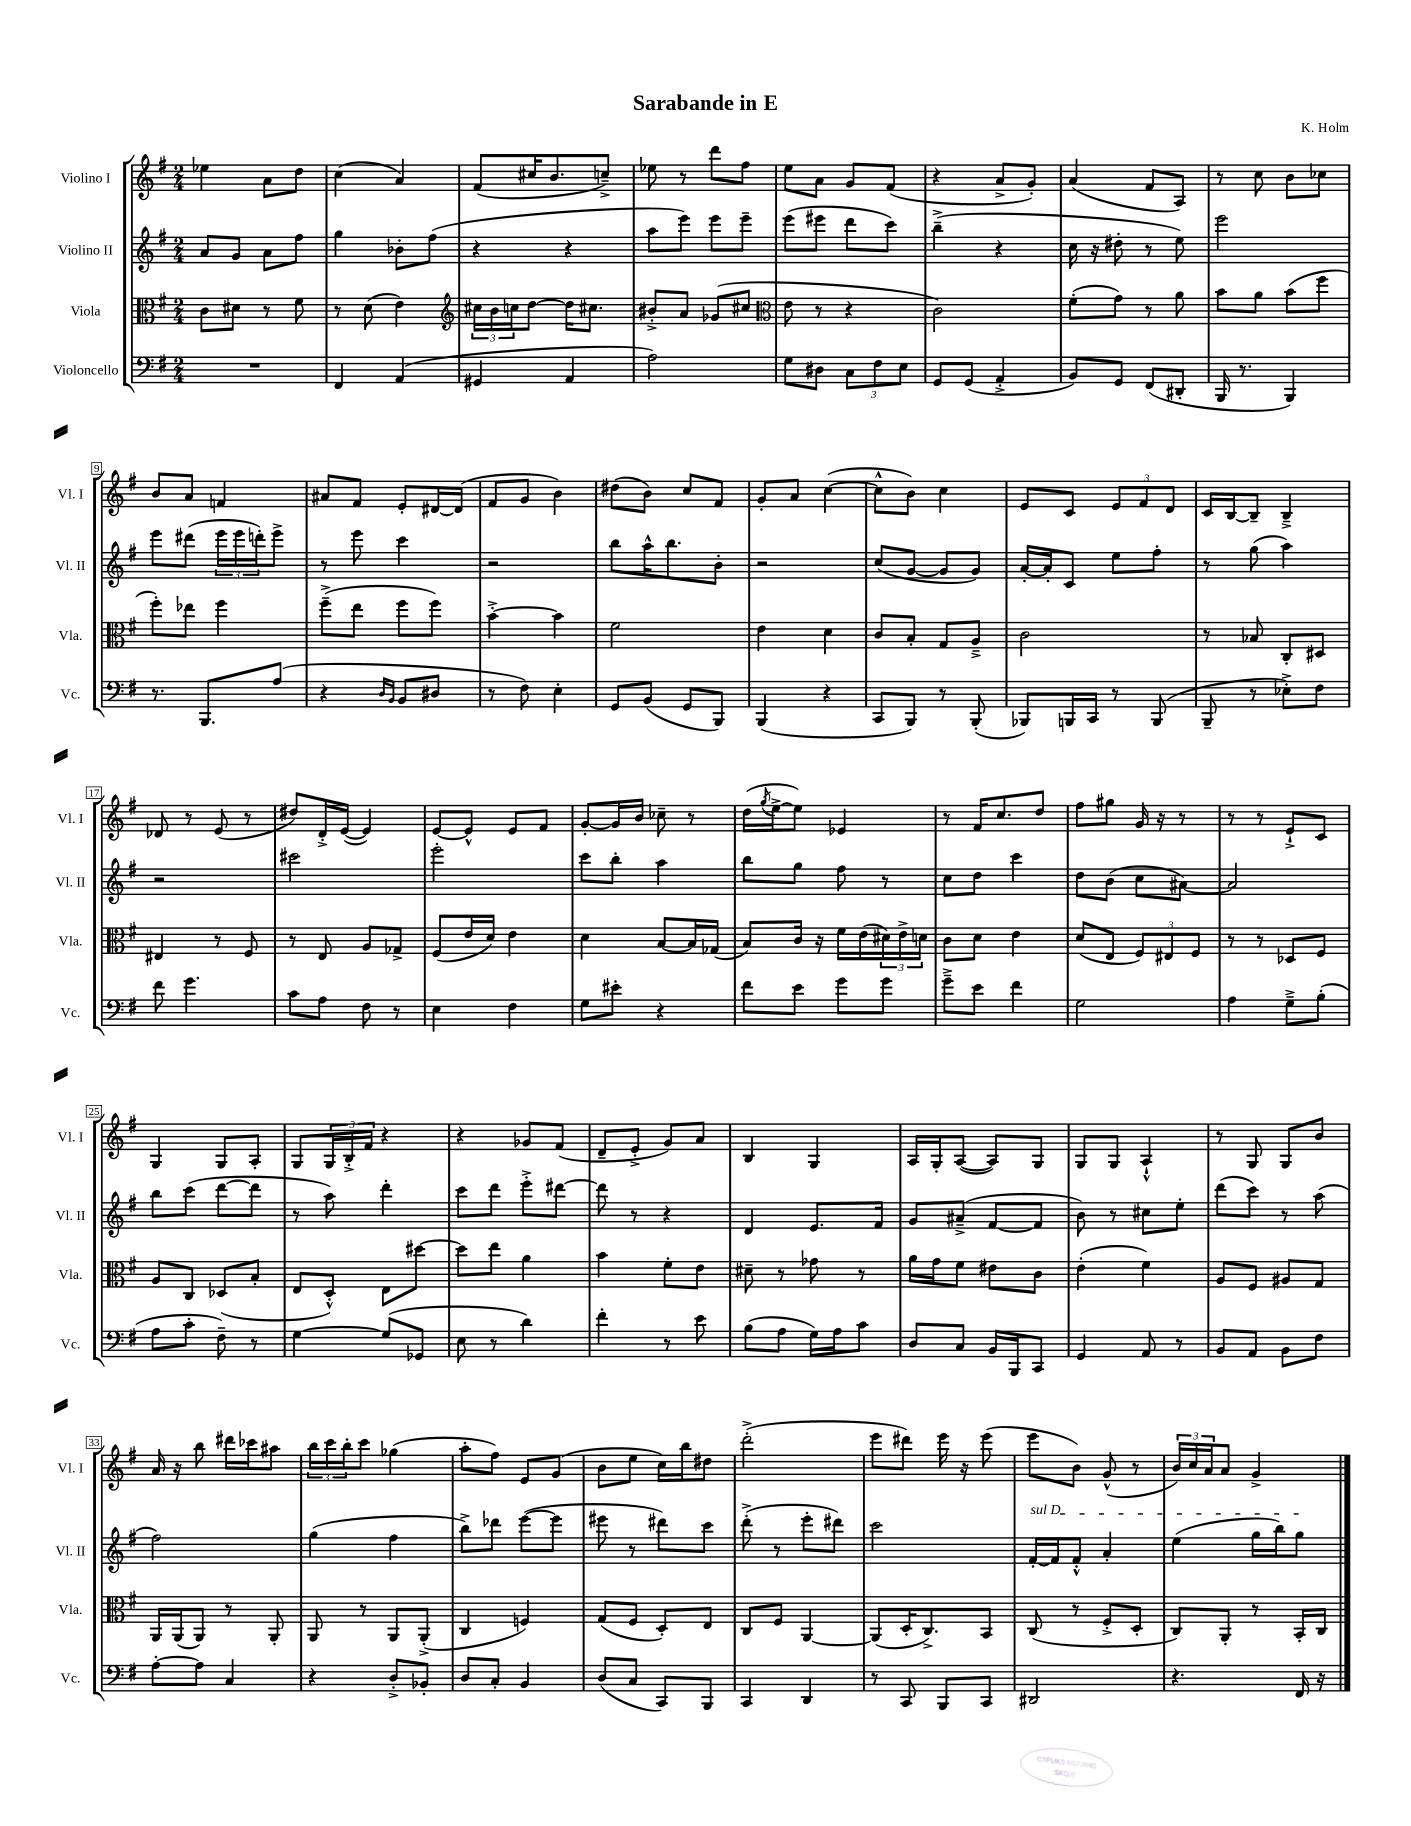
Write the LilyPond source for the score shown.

\header { title = "Sarabande in E" composer = "K. Holm" }
<<
\new StaffGroup <<
\new Staff = "s0" \with { instrumentName = "Violino I" shortInstrumentName = "Vl. I" } {
    \clef treble \key g \major \numericTimeSignature \time 2/4
    ees''4 a'8 d''8 |
    c''4( a'4) |
    fis'8( cis''16 b'8. c''8--->) |
    ees''8 r8 d'''8 fis''8 |
    e''8 a'8 g'8 fis'8( |
    r4 a'8-> g'8-.) |
    a'4( fis'8 a8) |
    r8 c''8 b'8 ces''8 |
    b'8 a'8 f'4 |
    ais'8 fis'8 e'8-. dis'16~ dis'16( |
    fis'8 g'8 b'4) |
    dis''8( b'8) c''8 fis'8 |
    g'8-. a'8 c''4~( |
    c''8-^ b'8) c''4 |
    e'8 c'8 \tuplet 3/2 { e'8 fis'8 d'8 } |
    c'16 b16~ b8-- b4---> |
    des'8 r8 e'8( r8 |
    dis''8) d'16-.-> e'16~( e'4) |
    e'8~ e'8-^ e'8 fis'8 |
    g'8~-. g'16 b'16 ces''8-- r8 |
    d''16( \acciaccatura { g''8 } e''16~-> e''8) ees'4 |
    r8 fis'16 c''8. d''8 |
    fis''8 gis''8 g'16 r16 r8 |
    r8 r8 e'8-!-> c'8 |
    g4 g8 a8-. |
    g8 \tuplet 3/2 { g16 b16-.-> fis'16 } r4 |
    r4 ges'8 fis'8( |
    d'8-- e'8-.-> g'8) a'8 |
    b4 g4 |
    a16 g16-. a8~( a8) g8 |
    g8 g8 a4-!-^ |
    r8 g8 g8 b'8 |
    a'16 r16 b''8 dis'''16 ces'''16 ais''8 |
    \tuplet 3/2 { b''16 c'''16 b''16-. } c'''8 ges''4( |
    a''8-. fis''8) e'8 g'8( |
    b'8 e''8 c''16) b''16 dis''8 |
    d'''2-.->( |
    e'''8 dis'''8) e'''16 r16 e'''8( |
    e'''8 b'8) g'8-^( r8 |
    \tuplet 3/2 { b'16) c''16 a'16 } a'8 g'4-> \bar "|." |
}
\new Staff = "s1" \with { instrumentName = "Violino II" shortInstrumentName = "Vl. II" } {
    \clef treble \key g \major \numericTimeSignature \time 2/4
    a'8 g'8 a'8 fis''8 |
    g''4 bes'8-. fis''8( |
    r4 r4 |
    a''8 e'''8) e'''8 e'''8-- |
    e'''8( eis'''8 d'''8 c'''8) |
    b''4--->( r4 |
    c''16 r16 dis''8-. r8 e''8) |
    e'''2 |
    e'''8 dis'''8( \tuplet 3/2 { e'''16 e'''16 d'''16-.) } e'''8-> |
    r8 e'''8 c'''4 |
    r2 |
    b''8 a''16-^ b''8. b'8-. |
    r2 |
    c''8( g'8~ g'8 g'8) |
    a'16~-. a'16-. c'8 e''8 fis''8-. |
    r8 g''8( a''4) |
    r2 |
    cis'''2 |
    e'''2-. |
    c'''8 b''8-. a''4 |
    b''8 g''8 fis''8 r8 |
    c''8 d''8 c'''4 |
    d''8 b'8( c''8 ais'8~) |
    ais'2 |
    b''8 c'''8( d'''8~ d'''8 |
    r8 a''8) d'''4-. |
    c'''8 d'''8 e'''8-.-> dis'''8~ |
    dis'''8 r8 r4 |
    d'4 e'8. fis'16 |
    g'8 ais'8--->( fis'8~ fis'8 |
    b'8) r8 cis''8 e''8-. |
    d'''8( c'''8) r8 a''8( |
    fis''2) |
    g''4( fis''4 |
    b''8->) des'''8 e'''8~( e'''8 |
    eis'''8 r8 dis'''8) c'''8 |
    d'''8-.->( r8 e'''8-. dis'''8) |
    c'''2 |
    \once \override TextSpanner.bound-details.left.text = \markup { \italic "sul D" } fis'16~-.\startTextSpan fis'16 fis'8-.-^ a'4-. |
    e''4( g''16 b''16) g''8\stopTextSpan \bar "|." |
}
\new Staff = "s2" \with { instrumentName = "Viola" shortInstrumentName = "Vla." } {
    \clef alto \key g \major \numericTimeSignature \time 2/4
    c'8 dis'8 r8 fis'8 |
    r8 d'8( e'4) |
    \clef treble \tuplet 3/2 { cis''16 b'16 c''16 } d''8~ d''16 cis''8. |
    bis'8-.-> a'8 ges'8( cis''8 |
    \clef alto e'8 r8 r4 |
    c'2) |
    fis'8-.( g'8) r8 a'8 |
    b'8 a'8 b'8( fis''8 |
    fis''8-.) ees''8 fis''4 |
    fis''8--->( e''8 fis''8 fis''8) |
    b'4~-.-> b'4 |
    fis'2 |
    e'4 d'4 |
    c'8 b8-. g8 a8---> |
    c'2 |
    r8 bes8 c8-. dis8 |
    eis4 r8 fis8 |
    r8 e8 a8 ges8-> |
    fis8( e'16 d'16) e'4 |
    d'4 b8~ b16 ges16( |
    b8) c'16 r16 fis'16 e'16( \tuplet 3/2 { dis'16) e'16-> d'16 } |
    c'8 d'8 e'4 |
    d'8( e8 \tuplet 3/2 { fis8) eis8 fis8 } |
    r8 r8 des8 fis8 |
    a8 c8 des8( b8-. |
    e8 d8-.-^) e8 dis''8~ |
    dis''8 e''8 a'4 |
    b'4 fis'8-. e'8 |
    dis'8-- r8 ges'8 r8 |
    a'16 g'16 fis'8 eis'8 c'8 |
    e'4-.( fis'4) |
    a8 fis8 ais8 g8 |
    a,16 a,16( a,8) r8 a,8-. |
    a,8 r8 a,8 a,8-.->( |
    c4 f4) |
    g8( fis8 d8-.) e8 |
    c8 fis8 a,4~ |
    a,8( d16-. c8.->) b,8 |
    c8( r8 fis8-.-> d8-. |
    c8) a,8-. r8 b,16-. c16 \bar "|." |
}
\new Staff = "s3" \with { instrumentName = "Violoncello" shortInstrumentName = "Vc." } {
    \clef bass \key g \major \numericTimeSignature \time 2/4
    R2 |
    fis,4 a,4( |
    gis,4 a,4 |
    a2) |
    g8 dis8 \tuplet 3/2 { c8 fis8 e8 } |
    g,8 g,8( a,4-.-> |
    b,8) g,8 fis,8( dis,8-. |
    b,,16 r8. b,,4) |
    r8. b,,8. a8( |
    r4 \grace { d16 b,16 } b,8 dis8 |
    r8 fis8) e4-. |
    g,8 b,8( g,8 b,,8) |
    b,,4( r4 |
    c,8 b,,8) r8 b,,8-.( |
    bes,,8) b,,16 c,16 r8 b,,8( |
    b,,8-- r8 ees8-.->) fis8 |
    fis'8 g'4. |
    c'8 a8 fis8 r8 |
    e4 fis4 |
    g8 eis'8-. r4 |
    fis'8 e'8 g'8 g'8 |
    g'8---> e'8 fis'4 |
    g2 |
    a4 g8---> b8-.( |
    a8 c'8-. fis8--) r8 |
    g4~ g8( ges,8 |
    e8 r8 d'4) |
    fis'4-. r8 e'8 |
    b8( a8 g16) a16 c'8 |
    d8 c8 b,16 b,,16 c,8 |
    g,4 a,8 r8 |
    b,8 a,8 b,8 fis8 |
    a8~-. a8 c4 |
    r4 d8-.-> bes,8-. |
    d8 c8-. b,4 |
    d8( c8 c,8) b,,8 |
    c,4 d,4 |
    r8 c,8 b,,8 c,8 |
    dis,2 |
    r4. fis,16 r16 \bar "|." |
}
>>
>>
\layout { \context { \Score \override BarNumber.stencil = #(make-stencil-boxer 0.1 0.3 ly:text-interface::print) } }
